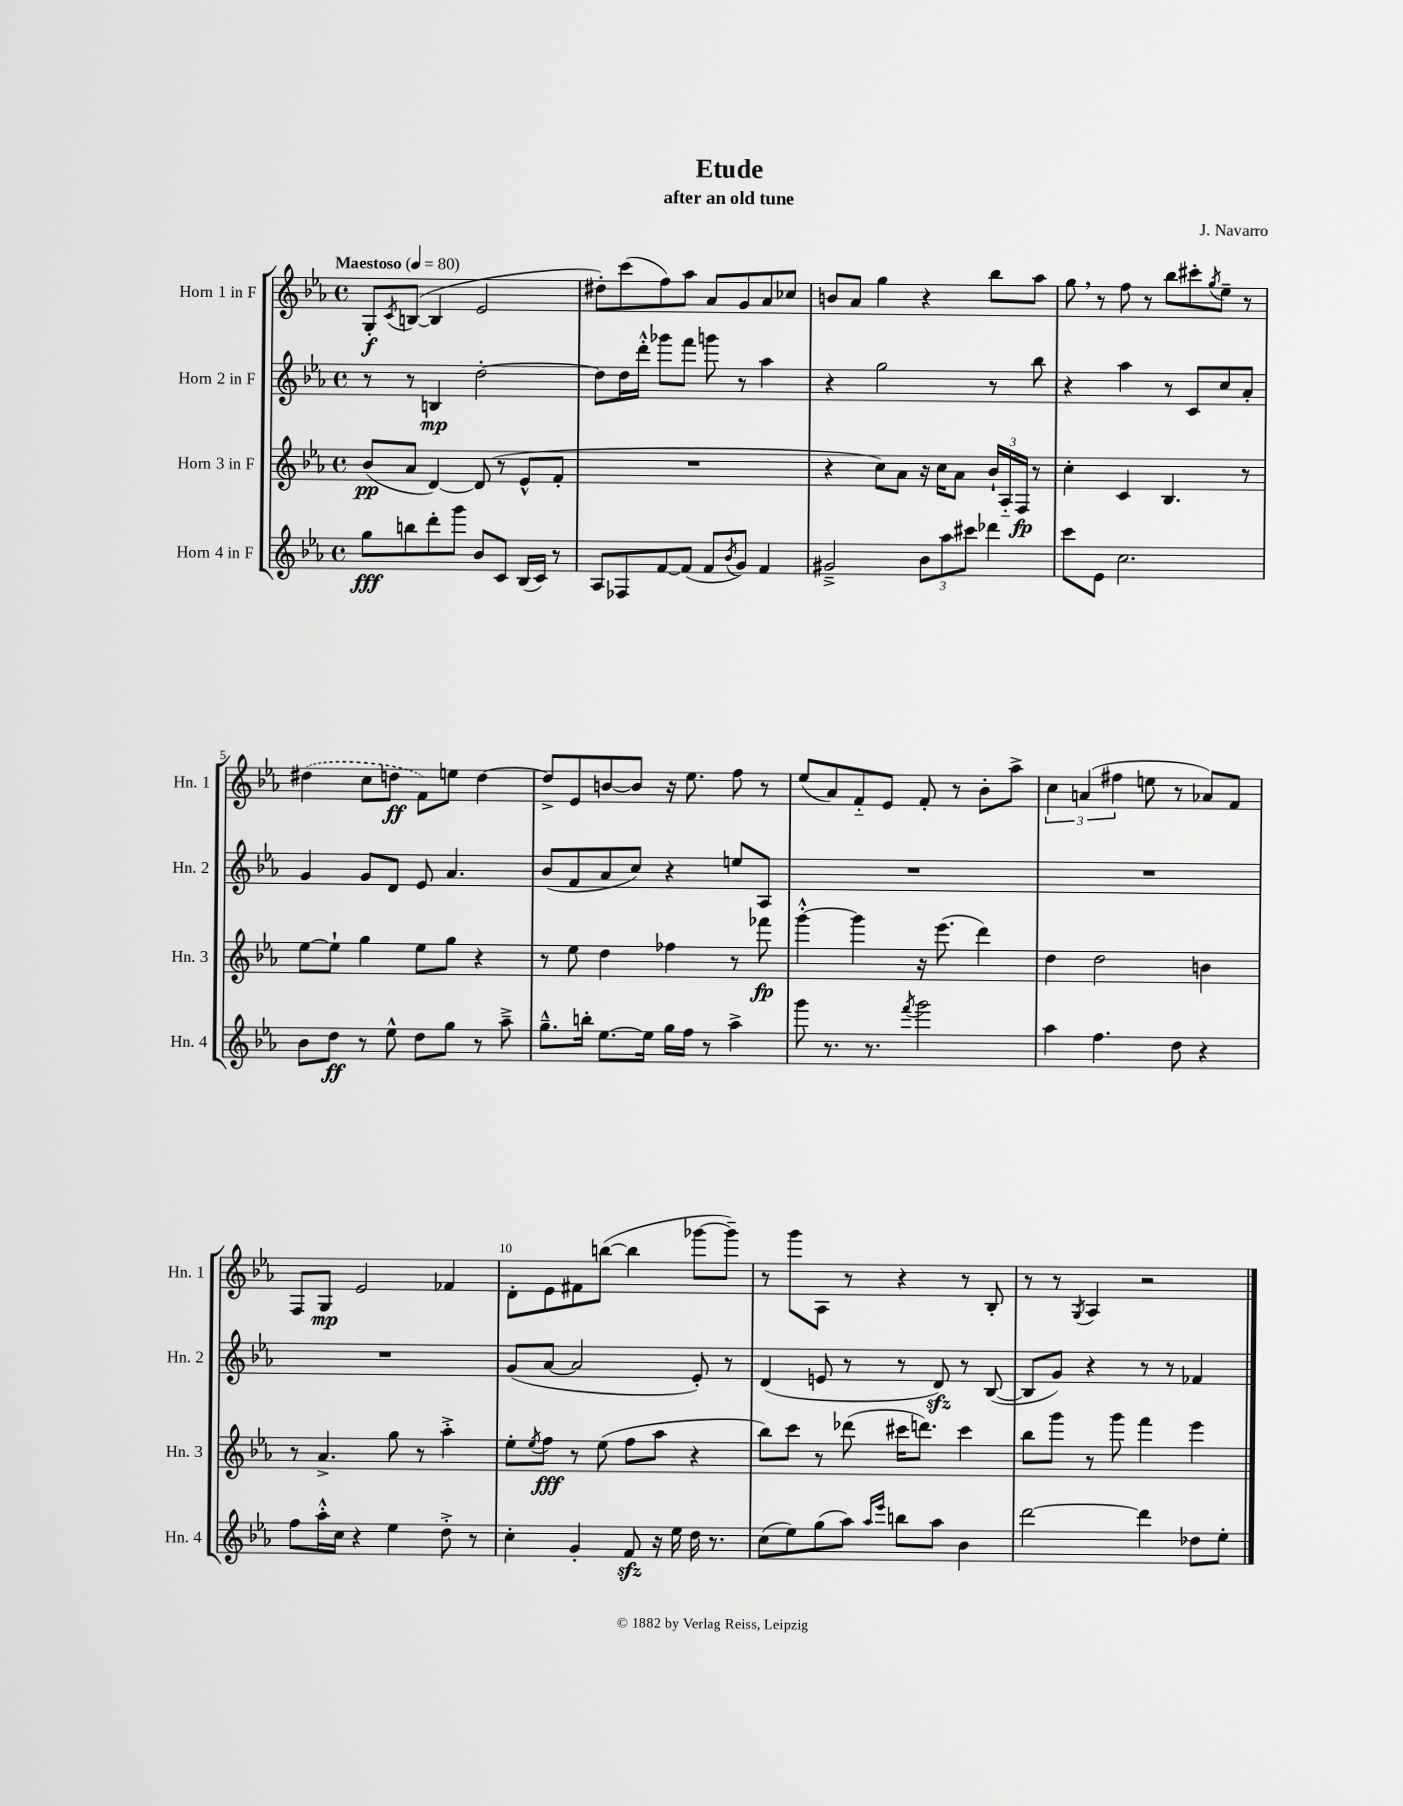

**kern	**dynam	**kern	**dynam	**kern	**dynam	**kern	**dynam
*part4	*part4	*part3	*part3	*part2	*part2	*part1	*part1
*staff4	*staff4	*staff3	*staff3	*staff2	*staff2	*staff1	*staff1
*I"Horn 4 in F	*	*I"Horn 3 in F	*	*I"Horn 2 in F	*	*I"Horn 1 in F	*
*I'Hn. 4	*	*I'Hn. 3	*	*I'Hn. 2	*	*I'Hn. 1	*
*clefG2	*	*clefG2	*	*clefG2	*	*clefG2	*
*k[b-e-a-]	*	*k[b-e-a-]	*	*k[b-e-a-]	*	*k[b-e-a-]	*
*M4/4	*	*M4/4	*	*M4/4	*	*M4/4	*
*met(c)	*	*met(c)	*	*met(c)	*	*met(c)	*
*MM80	*	*MM80	*	*MM80	*	*MM80	*
=1	=1	=1	=1	=1	=1	=1	=1
!	!	!	!	!	!	!LO:TX:a:B:t=Maestoso	!
8gg\L	fff	(8b-/L	pp	8r	.	8G'/L	f
.	.	.	.	.	.	8qc/	.
8bbn\	.	8a-/J	.	8r	.	([8Bn/J	.
8ddd'\	.	[4d/)	.	4Bn/	mp	4B/]	.
8ggg\J	.	.	.	.	.	.	.
8b-/L	.	(8d/]	.	[2dd'\	.	2e-/	.
8c/J	.	8r	.	.	.	.	.
(16B-/LL	.	8e-^^/L	.	.	.	.	.
16c/JJ)	.	.	.	.	.	.	.
8r	.	8f'/J	.	.	.	.	.
=2	=2	=2	=2	=2	=2	=2	=2
8A-/L	.	1r	.	8dd\L]	.	8dd#X'\L)	.
8F-X/	.	.	.	16dd\L	.	(8ccc\	.
.	.	.	.	16ddd'^^\JJ	.	.	.
[8f/	.	.	.	8ggg-X\L	.	8ff\)	.
(8f/J]	.	.	.	8fff\J	.	8aa-\J	.
8f/L	.	.	.	8gggn\	.	8a-/L	.
8qb-/	.	.	.	.	.	.	.
8g/J)	.	.	.	8r	.	8g/	.
4f/	.	.	.	4aa-\	.	8a-/	.
.	.	.	.	.	.	8cc-X/J	.
=3	=3	=3	=3	=3	=3	=3	=3
2g#X~^/	.	4r	.	4r	.	8bn/L	.
.	.	.	.	.	.	8a-/J	.
.	.	8cc\L)	.	2gg\	.	4gg\	.
.	.	8a-\J	.	.	.	.	.
12b-\L	.	16r	.	.	.	4r	.
.	.	16cc\KL	.	.	.	.	.
12aa-\	.	.	.	.	.	.	.
.	.	8a-\J	.	.	.	.	.
12ccc#X\J	.	.	.	.	.	.	.
4ddd-X\	.	24b-`/LL	.	8r	.	8bb-\L	.
.	.	24A-/	.	.	.	.	.
.	.	24F/JJ	fp	.	.	.	.
.	.	8r	.	8bb-\	.	8aa-\J	.
=4	=4	=4	=4	=4	=4	=4	=4
8ccc\L	.	4cc'\	.	4r	.	8gg,\	.
8e-\J	.	.	.	.	.	8r	.
2.cc\	.	4c/	.	4aa-\	.	8ff\	.
.	.	.	.	.	.	8r	.
.	.	4.B-/	.	8r	.	8bb-\L	.
.	.	.	.	8c/L	.	8ccc#X'\	.
.	.	.	.	.	.	8qgg/	.
.	.	.	.	8cc/	.	8ee-~\J	.
.	.	8r	.	8a-'/J	.	8r	.
!!LO:LB:g=z
=5	=5	=5	=5	=5	=5	=5	=5
8b-\L	.	[8ee-\L	.	4g/	.	(4dd#X\	.
8dd\J	ff	8ee-`\J]	.	.	.	.	.
8r	.	4gg\	.	8g/L	.	8cc\L	.
8ee-^^\	.	.	.	8d/J	.	8ddn\J	ff
8dd\L	.	8ee-\L	.	8e-/	.	8f\L)	.
8gg\J	.	8gg\J	.	4.a-/	.	8een\J	.
8r	.	4r	.	.	.	[4dd\	.
8aa-~^\	.	.	.	.	.	.	.
=6	=6	=6	=6	=6	=6	=6	=6
8.gg~^^\L	.	8r	.	(8b-/L	.	8dd^/L]	.
.	.	8ee-\	.	8f/	.	8e-/	.
16bbn'\Jk	.	.	.	.	.	.	.
[8.ee-\L	.	4dd\	.	8a-/	.	[8bn/	.
.	.	.	.	8cc/J)	.	8b/J]	.
16ee-\Jk]	.	.	.	.	.	.	.
16gg\LL	.	4ff-X\	.	4r	.	16r	.
16ff\JJ	.	.	.	.	.	8.ee-\	.
8r	.	.	.	.	.	.	.
4aa-^\	.	8r	.	8een/L	.	8ff\	.
.	.	8fff-X\	fp	8A-/J	.	8r	.
=7	=7	=7	=7	=7	=7	=7	=7
8ggg\	.	[4ggg'^^\	.	1r	.	(8ee-/L	.
8.r	.	.	.	.	.	8a-/)	.
.	.	4ggg\]	.	.	.	8f/	.
8.r	.	.	.	.	.	.	.
.	.	.	.	.	.	8e-/J	.
8qfff/	.	.	.	.	.	.	.
2ggg\	.	16r	.	.	.	8f'/	.
.	.	(8.eee-\	.	.	.	.	.
.	.	.	.	.	.	8r	.
.	.	4ddd\)	.	.	.	8b-'\L	.
.	.	.	.	.	.	8aa-^\J	.
=8	=8	=8	=8	=8	=8	=8	=8
4aa-\	.	4dd\	.	1r	.	6cc\	.
.	.	.	.	.	.	(6an/	.
4.ff\	.	2dd\	.	.	.	.	.
.	.	.	.	.	.	6ff#X\	.
.	.	.	.	.	.	8een\	.
8dd\	.	.	.	.	.	8r	.
4r	.	4bn\	.	.	.	8a-X/L)	.
.	.	.	.	.	.	8f/J	.
!!LO:LB:g=z
=9	=9	=9	=9	=9	=9	=9	=9
8ff\L	.	8r	.	1r	.	8F/L	.
16aa-'^^\L	.	4.a-^/	.	.	.	8G/J	mp
16cc\JJ	.	.	.	.	.	.	.
4r	.	.	.	.	.	2e-/	.
4ee-\	.	8gg\	.	.	.	.	.
.	.	8r	.	.	.	.	.
8dd'^\	.	4aa-'^\	.	.	.	4f-X/	.
8r	.	.	.	.	.	.	.
=10	=10	=10	=10	=10	=10	=10	=10
4cc'\	.	8ee-'\L	.	(8g/L	.	8d'\L	.
.	.	8qee-/	.	.	.	.	.
.	.	8ff\J	fff	[8a-/J	.	8e-\	.
4g'/	.	8r	.	2a-/]	.	8f#X\	.
.	.	(8ee-\	.	.	.	([8bbn\J	.
8fzz/	.	8ff\L	.	.	.	4bb\]	.
16r	.	8aa-\J	.	.	.	.	.
16ee-\	.	.	.	.	.	.	.
16dd\	.	4r	.	8e-'/)	.	[8ggg-X\L	.
8.r	.	.	.	.	.	.	.
.	.	.	.	8r	.	8ggg-~\J])	.
=11	=11	=11	=11	=11	=11	=11	=11
(8cc\L	.	8bb-\L)	.	(4d/	.	8r	.
8ee-\)	.	8ccc\J	.	.	.	8ggg\L	.
(8gg\	.	8r	.	8en/	.	8A-\J	.
8aa-\J)	.	(8ddd-X\	.	8r	.	8r	.
16qqaa-/LL	.	.	.	.	.	.	.
16qqeee-/JJ	.	.	.	.	.	.	.
8bbn\L	.	16ccc#X\KL	.	8r	.	4r	.
.	.	8.dddn\J)	.	.	.	.	.
8aa-\J	.	.	.	8dzz/)	.	.	.
4b-\	.	4ccc#\	.	8r	.	8r	.
.	.	.	.	([8B-/	.	8B-'/	.
=12	=12	=12	=12	=12	=12	=12	=12
[2ddd\	.	8bb-\L	.	8B-/L]	.	8r	.
.	.	8ggg\J	.	8g/J)	.	8r	.
.	.	.	.	.	.	8qG/	.
.	.	8r	.	4r	.	4A-/	.
.	.	8ggg\	.	.	.	.	.
4ddd\]	.	4fff\	.	8r	.	2r	.
.	.	.	.	8r	.	.	.
8dd-X\L	.	4eee-\	.	4f-X/	.	.	.
8ee-'\J	.	.	.	.	.	.	.
==	==	==	==	==	==	==	==
*-	*-	*-	*-	*-	*-	*-	*-
